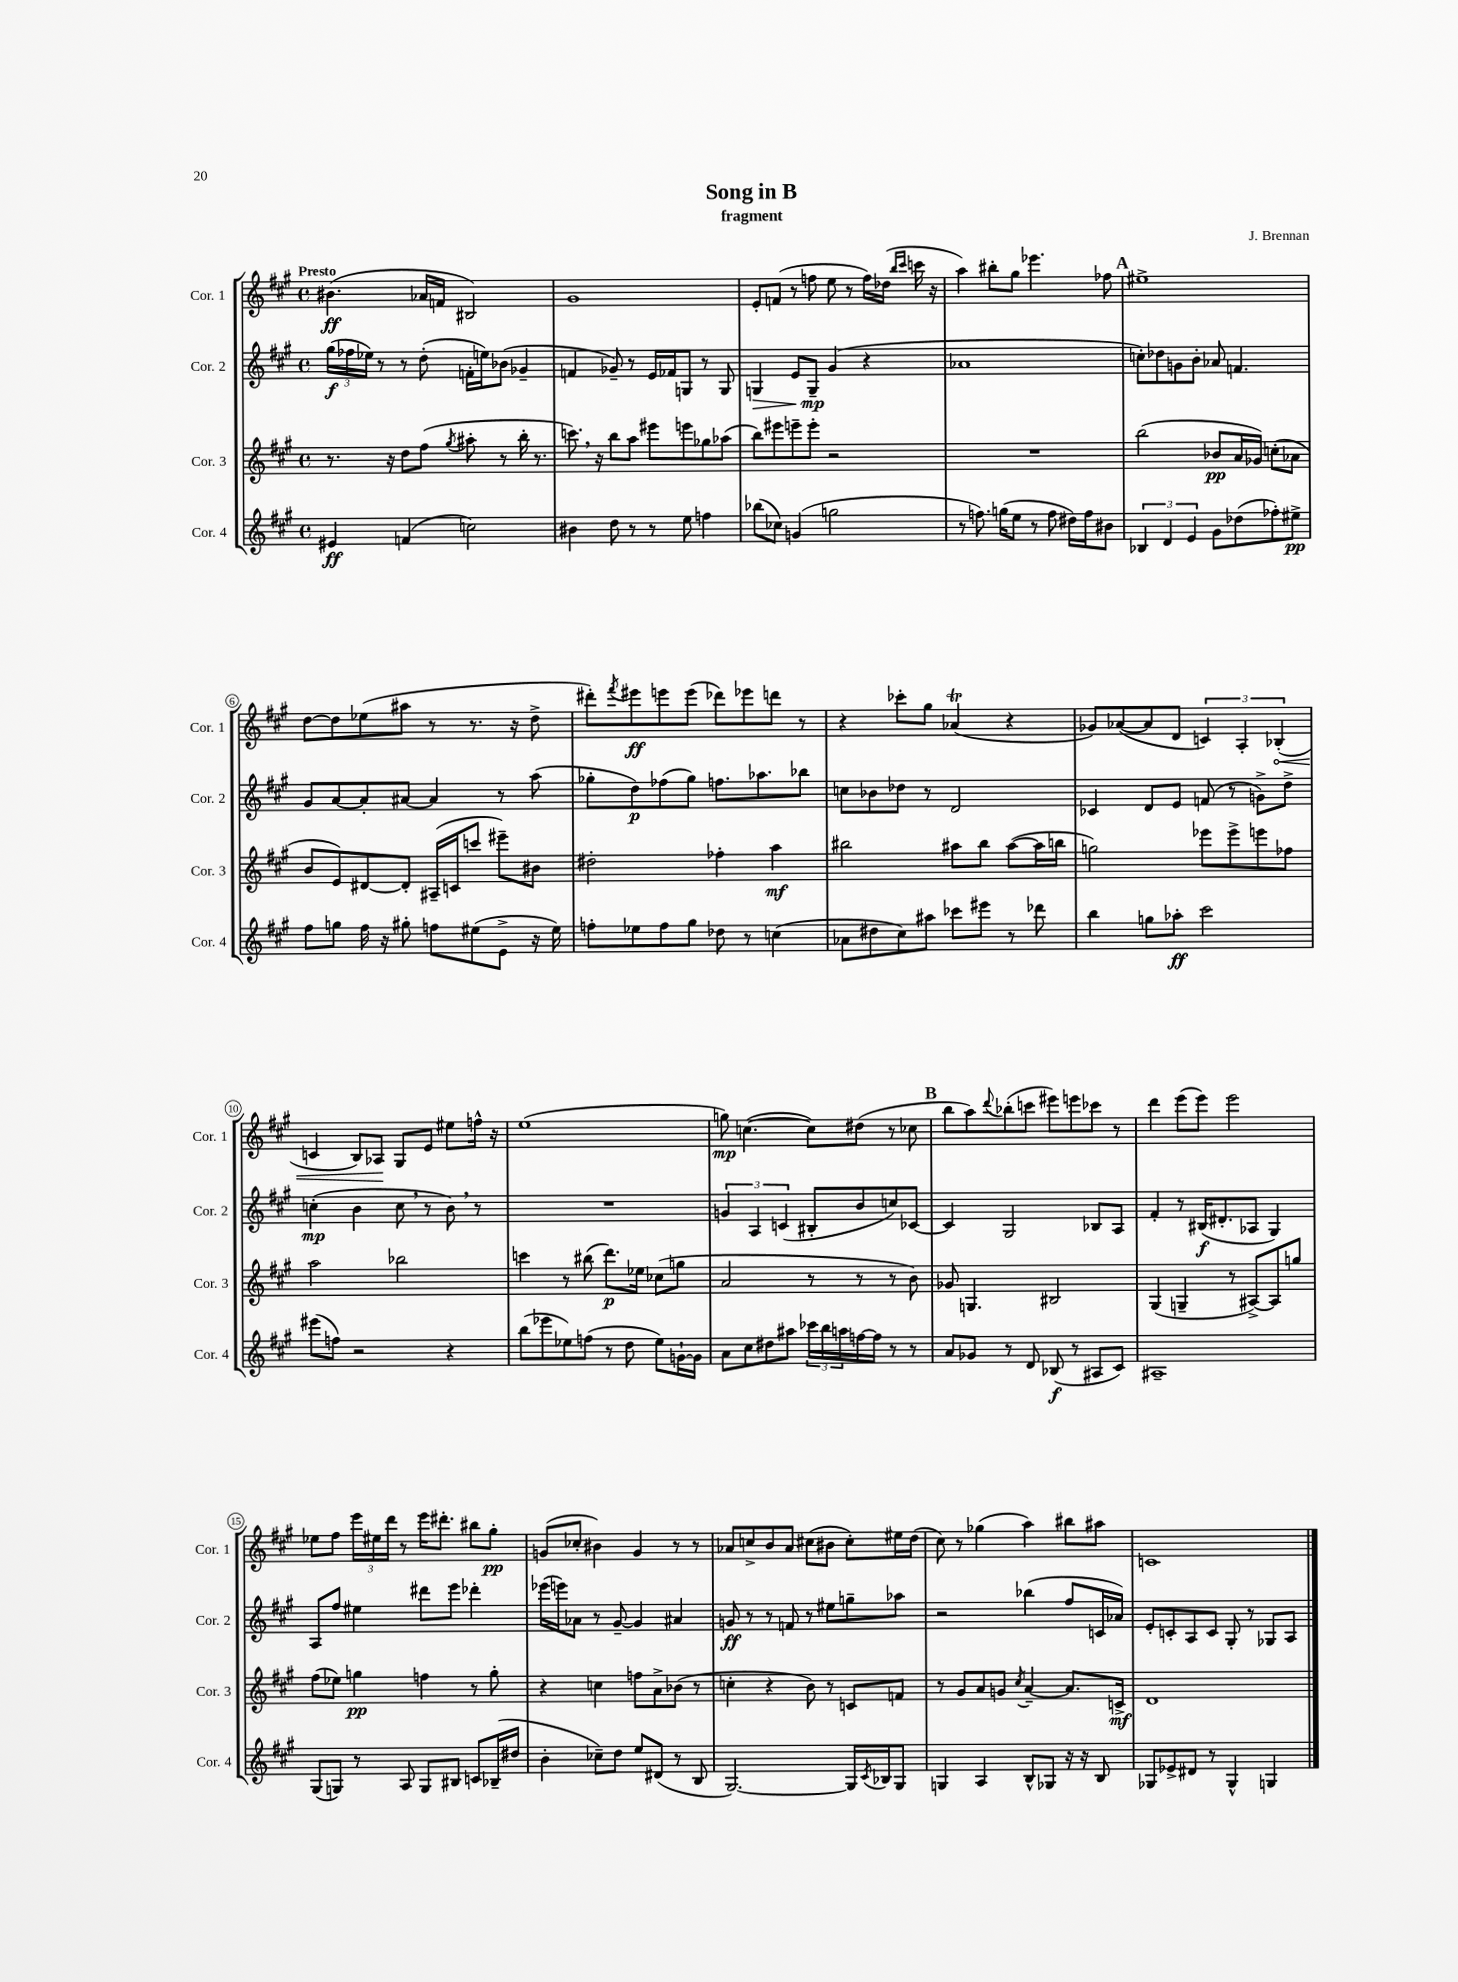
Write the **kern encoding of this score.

**kern	**kern	**kern	**kern
*staff4	*staff3	*staff2	*staff1
*clefG2	*clefG2	*clefG2	*clefG2
*k[f#c#g#]	*k[f#c#g#]	*k[f#c#g#]	*k[f#c#g#]
*M4/4	*M4/4	*M4/4	*M4/4
*met(c)	*met(c)	*met(c)	*met(c)
4e#	8.r	(24gg#	(4.b#
.	.	24ff-	.
.	.	24ee-)	.
.	.	8r	.
.	16r	.	.
(4f	8dd	8r	.
.	(8ff#	(8dd'	16a-
.	.	.	16f
.	8qgg#	.	.
2cc)	8aa#'	16f'	2B#)
.	.	16ee)	.
.	8r	(8b-	.
.	16bb'	4g-~	.
.	8.r	.	.
=	=	=	=
4b#	8.ccc)	4f	1g#
.	16r	.	.
8dd	8bb	8g-~)	.
8r	8aa	8r	.
8r	8eee#	16e	.
.	.	16f-	.
8ee	8eee	8G	.
4ff	8gg-	8r	.
.	(8aa-	8G	.
=	=	=	=
(8bb-	8bb)	4G	8e'
8cc-)	8eee#	.	(8f
(4g	8eee~	8e	8r
.	8eee'	8G~	8ff
2gg	2r	(4g#	8ee
.	.	.	8r
.	.	4r	16ff)
.	.	.	(16dd-
.	.	.	16qqbb
.	.	.	16qqccc#
.	.	.	16ccc
.	.	.	16r
=	=	=	=
8r	1r	1a-	4aa)
8.ff)	.	.	.
.	.	.	8bb#'
(16gg	.	.	.
8ee	.	.	8gg#
8r	.	.	4.eee-
8ff	.	.	.
16dd#)	.	.	.
16ff	.	.	.
8b#	.	.	8ff-
=	=	=	=
6B-	(2bb	8cc')	1ee#^
.	.	8dd-	.
6d	.	.	.
.	.	8g	.
6e	.	.	.
.	.	8b'	.
8g#	8b-	8a-	.
(8dd-	16a	4.f	.
.	16g-)	.	.
8ff-')	(8cc'	.	.
8ee#^	8a-	.	.
=	=	=	=
8ff#	8b	8g#	[8dd
8gg	8e)	[8a	8dd]
16ff#	[8d#	8a']	(8ee-
16r	.	.	.
8gg#'	8d#']	[8a#	8aa#
8ff	(16A#~	4a#]	8r
.	16c	.	.
(8ee#	8ccc	.	8.r
8e^	8eee#~)	8r	.
.	.	.	16r
16r	8b#	(8aa	8dd^
16ee#)	.	.	.
=	=	=	=
8ff'	2dd#'	8gg-'	8ddd#')
.	.	.	8qfff#
8ee-	.	8dd)	8eee#
8ff	.	(8ff-	8eee
8gg#	.	8gg-)	(8eee
8dd-	4ff-'	8.ff	8ddd-)
8r	.	.	8eee-
.	.	8.aa-	.
(4cc	4aa	.	8ddd
.	.	8bb-	8r
=	=	=	=
8a-	2bb#	8cc	4r
8dd#	.	8b-	.
8cc#)	.	8dd-	8ccc-'
8aa#	.	8r	8gg#
8ccc-	8aa#	2d	(4a-
8eee#	8bb#	.	.
8r	([8aa#	.	4r
8ddd-	16aa#]	.	.
.	16bb	.	.
=	=	=	=
4bb	2gg)	4c-	8g-)
.	.	.	([8a-
8gg	.	8d	8a-]
8aa-'	.	8e	8d
2ccc#	8eee-	(8f	6c)
.	8eee-^	8r	.
.	.	.	6A'
.	8eee	8g^)	.
.	.	.	(6B-'
.	8ff-	8dd^	.
=	=	=	=
(8eee#	2aa	(4cc'	4c
8ff)	.	.	.
2r	.	4b	8B)
.	.	.	8A-
.	2bb-	8cc	8G#
.	.	8r	8e
4r	.	8b)	8ee#
.	.	8r	16ff^^
.	.	.	16r
=	=	=	=
(8bb	4ccc	1r	(1ee
8eee-	.	.	.
8ee-)	8r	.	.
(8ff	(8bb#	.	.
8r	8.ddd)	.	.
8dd	.	.	.
.	16ee-	.	.
8ee-)	(8cc-	.	.
[16g`	8gg	.	.
16g]	.	.	.
=	=	=	=
8a	2a	6g	8gg)
8cc#	.	.	([4.cc
.	.	6A	.
8dd#	.	.	.
.	.	(6c	.
8aa#	.	.	.
24ccc-	8r	8B#'	8cc])
24bb	.	.	.
24aa	.	.	.
[16ff	8r	8b	(8dd#
16ff]	.	.	.
8r	8r	8cc)	8r
8r	8b)	[8c-	8cc-
=	=	=	=
8a	8g-	4c-]	8bb
8g-	4.G	.	8aa)
.	.	.	8qqddd
8r	.	2G#	(8bb-'
8d	.	.	8ccc
(8B-	2B#	.	8eee#)
8r	.	.	8eee
8A#	.	8B-	8ccc-
8c#)	.	8A	8r
=	=	=	=
1A#~	(4G#	4f#'	4ddd
.	4G~	8r	(8eee
.	.	(16B#	8eee)
.	.	8.d#'	.
.	8r	.	2eee
.	[8A#^)	8A-	.
.	8A#]	4G#)	.
.	8gg	.	.
=	=	=	=
(8G#	(8ff#	8A	8ee-
8G)	8ee-)	8ff#	8ff#
8r	4gg	4ee#	24eee
.	.	.	24ee#
.	.	.	24ddd
8A	.	.	8r
8G	4ff	8ddd#	16eee
.	.	.	8.ddd#'
8B#	.	8eee	.
8c	8r	4ddd-'	8bb#
(16B-~	8gg'	.	8gg#'
16dd#	.	.	.
=	=	=	=
4b'	4r	(16eee-	(8g
.	.	16eee)	.
.	.	8a-	8cc-'
8cc-~)	4cc	8r	4b#)
8dd	.	[8g#~	.
8ee	8ff	4g#]	4g
(8d#	8a^	.	.
8r	(8b-	4a#	8r
8B	8r	.	8r
=	=	=	=
[2.G#)	4cc'	8g	8a-
.	.	8r	8cc^
.	4r	8r	8b
.	.	8f	8a-
.	8b)	8r	(8cc#
.	8r	8ee#	8b#
16G#]	8c	8gg~	8cc#')
8qc#	.	.	.
16B-	.	.	.
8G#	8f	8aa-	16ee#
.	.	.	(16dd
=	=	=	=
4G	8r	2r	8cc#)
.	8g#	.	8r
4A	8a	.	(4gg-
.	8g	.	.
.	8qcc#	.	.
8B^^	[4a~	(4bb-	4aa)
8G-	.	.	.
16r	8.a]	8ff#	8bb#
16r	.	.	.
8B	.	16c	8aa#
.	16c^	16a-)	.
=	=	=	=
8G-	1d	8e'	1c
8e-^	.	8c'	.
8d#	.	8A	.
8r	.	8c	.
4G-^^	.	8G#'	.
.	.	8r	.
4G	.	8G-	.
.	.	8A	.
==	==	==	==
*-	*-	*-	*-
